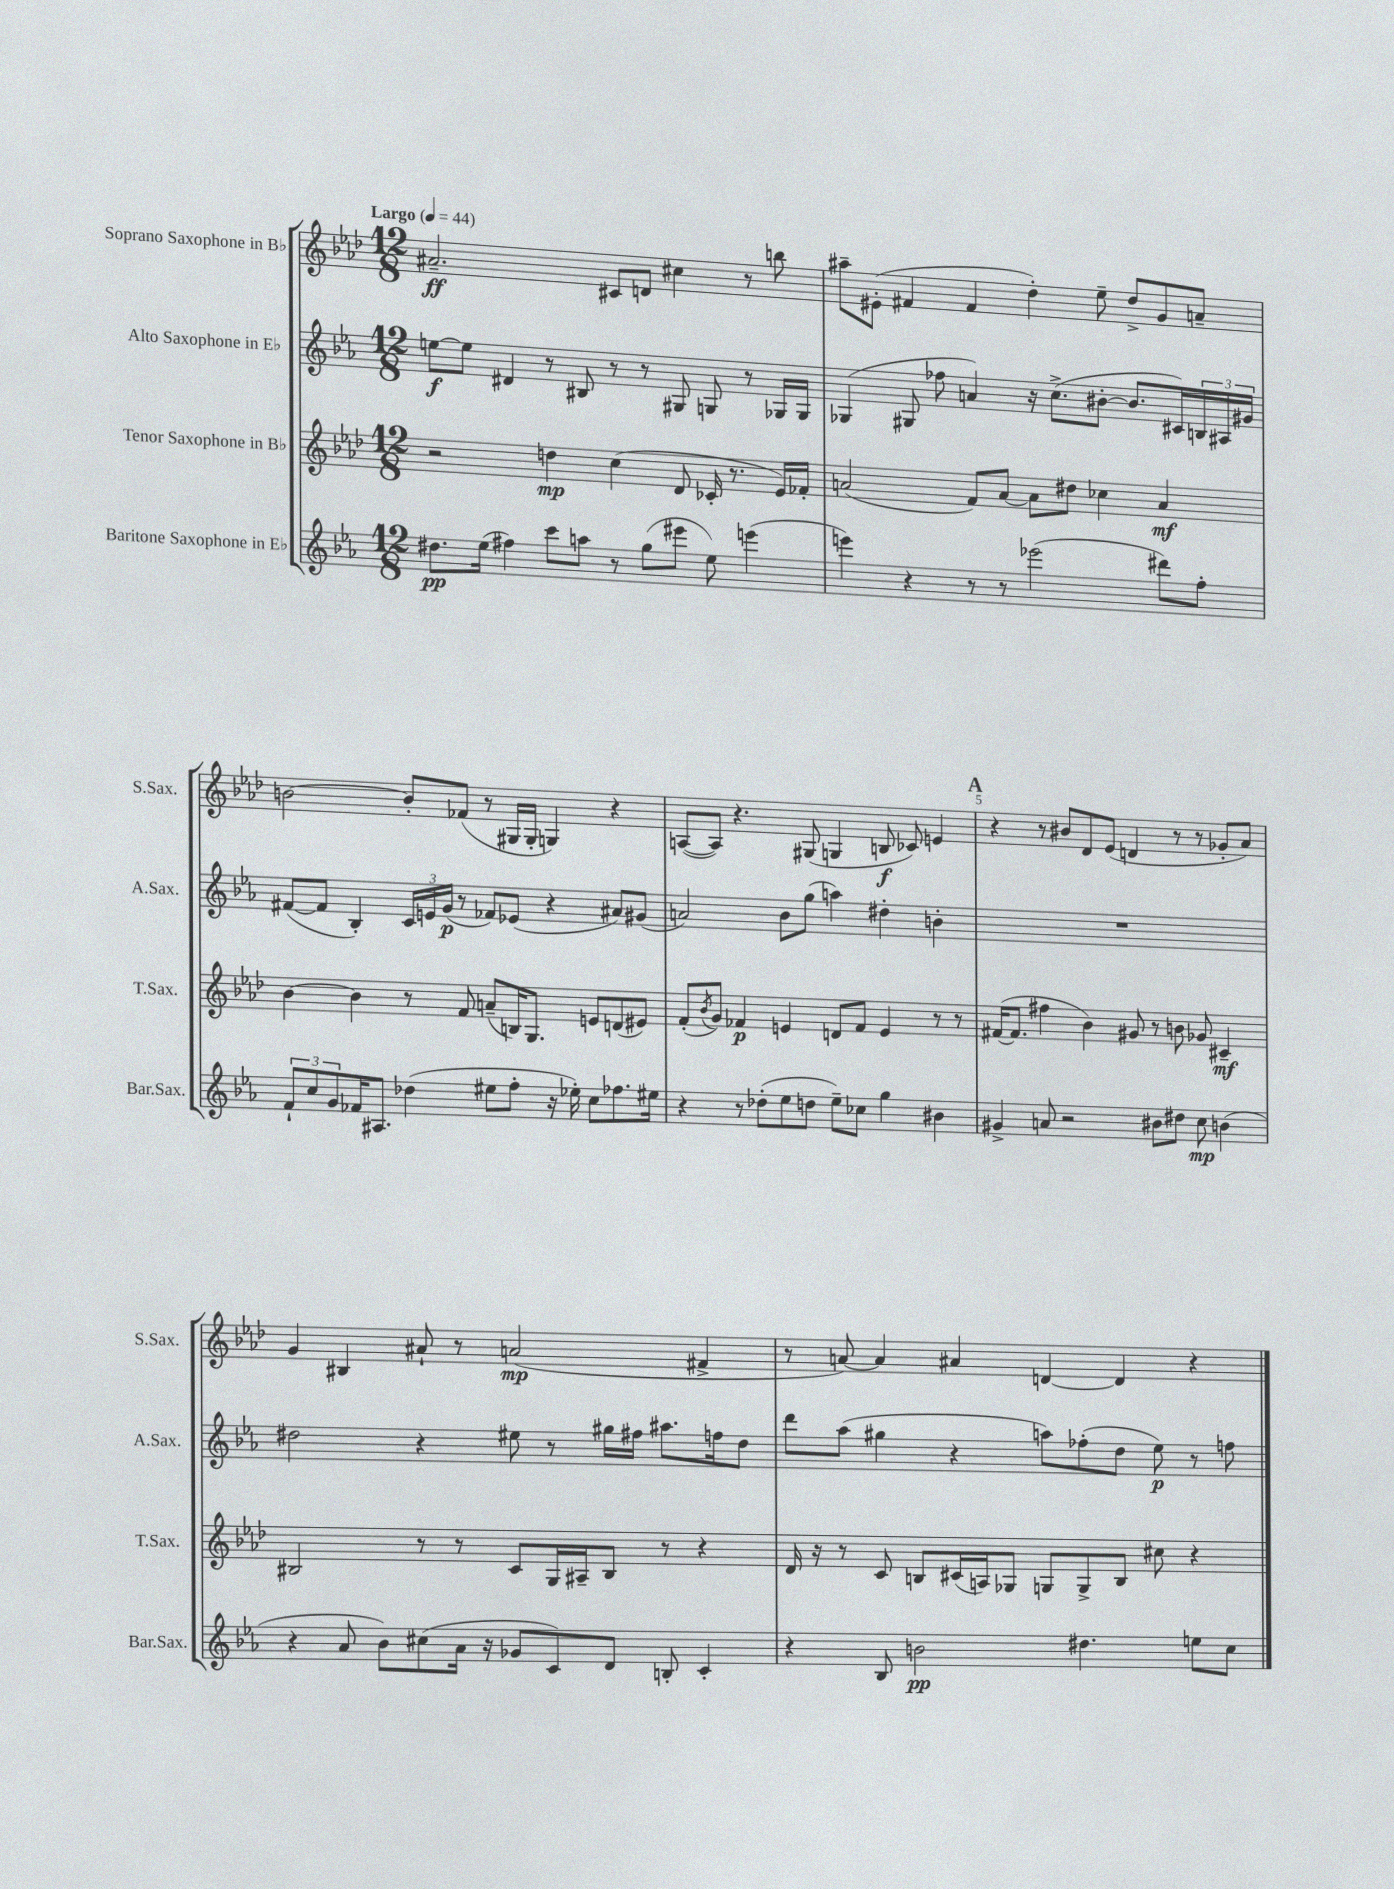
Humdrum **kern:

**kern	**kern	**kern	**kern
*staff4	*staff3	*staff2	*staff1
*clefG2	*clefG2	*clefG2	*clefG2
*k[b-e-a-]	*k[b-e-a-d-]	*k[b-e-a-]	*k[b-e-a-d-]
*M12/8	*M12/8	*M12/8	*M12/8
*MM44	*MM44	*MM44	*MM44
8.dd#	2r	[8ee	2.a#~
.	.	8ee]	.
(16ee-	.	.	.
4ff#)	.	4d#	.
8ccc	4dd	8r	.
8aa	.	8B#	.
8r	(4cc	8r	8c#
(8gg	.	8r	8d
8eee#	8d-	8G#	4cc#
8ee-)	16c-'	8G	.
.	8.r	.	.
(4eee	.	8r	8r
.	16e-)	16G-	8bb
.	16f-'	16G-	.
=	=	=	=
4eee)	(2a	(4G-	8aa#~
.	.	.	(8e#'
4r	.	8G#	4f#
.	.	8ff-	.
8r	8f)	4a)	4f#
8r	[8a	.	.
(2eee-	8a]	16r	4dd-')
.	.	(8.cc^	.
.	8dd#	.	.
.	4cc-	[8b#'	8ee-~
.	.	8.b#]	8dd-^
8ddd#)	4a	.	8g
.	.	16c#)	.
8ff'	.	24B	8a~
.	.	24A#	.
.	.	24g#	.
=	=	=	=
12f`	[4b-	([8f#	[2b
12cc	.	.	.
.	.	8f#]	.
12g	.	.	.
16f-	4b-]	4B-')	.
8.A#	.	.	.
(4dd-	8r	24c	8b']
.	.	24e	.
.	.	(24g	.
.	8f	8r	(8f-
8ee#	(8a~	8f-)	8r
8ff'	16B)	(8e-	16G#
.	8.G	.	16G#'
16r	.	4r	4G)
16ee-')	.	.	.
8cc	8e	.	.
8.ff-	(8d	8a#)	4r
.	8e#)	(8g#	.
16ee#	.	.	.
=	=	=	=
4r	(8f'	2a)	([8A
.	8qb-	.	.
.	8g)	.	8A])
8r	4f-	.	4.r
(8dd-'	.	.	.
8ee-	4e	8b-	.
8dd	.	(8gg	(8G#
8ee-~)	8d	4aa)	4G
8cc-	8f-	.	.
4gg	4e	4dd#'	8B
.	.	.	8c-)
4b#	8r	4b'	4e
.	8r	.	.
=	=	=	=
4g#^	([16f#	1.r	4r
.	8.f#]	.	.
8a	4ff#	.	8r
2r	.	.	8b#
.	4b-)	.	8d-
.	.	.	(8e-
.	8g#	.	4d
8b#	8r	.	.
8dd#	8b	.	8r
8cc	8g-	.	8r
(4b	4c#~	.	8g-'
.	.	.	8a-)
=	=	=	=
4r	2B#	2dd#	4g
8a-	.	.	4B#
8b-)	.	.	.
(8cc#	8r	4r	8a#`
16a-	8r	.	8r
16r	.	.	.
8g-	8c	8ee#	(2a
8c)	16G	8r	.
.	16A#~	.	.
8d	8B#	16gg#	.
.	.	16ff#	.
8B'	8r	8.aa#	.
4c'	4r	.	4f#^
.	.	16ff	.
.	.	8dd#	.
=	=	=	=
4r	16d-	8ddd	8r
.	16r	.	.
.	8r	(8aa-	[8a)
8B-	8c	4gg#	4a]
2b	8B	.	.
.	(16c#	4r	4a#
.	16A)	.	.
.	8G-	.	.
.	8G	8aa)	[4d
4.dd#	8G^	(8ff-'	.
.	8B	8dd	4d]
.	8cc#	8ee-)	.
8ee	4r	8r	4r
8cc	.	8ff	.
==	==	==	==
*-	*-	*-	*-
